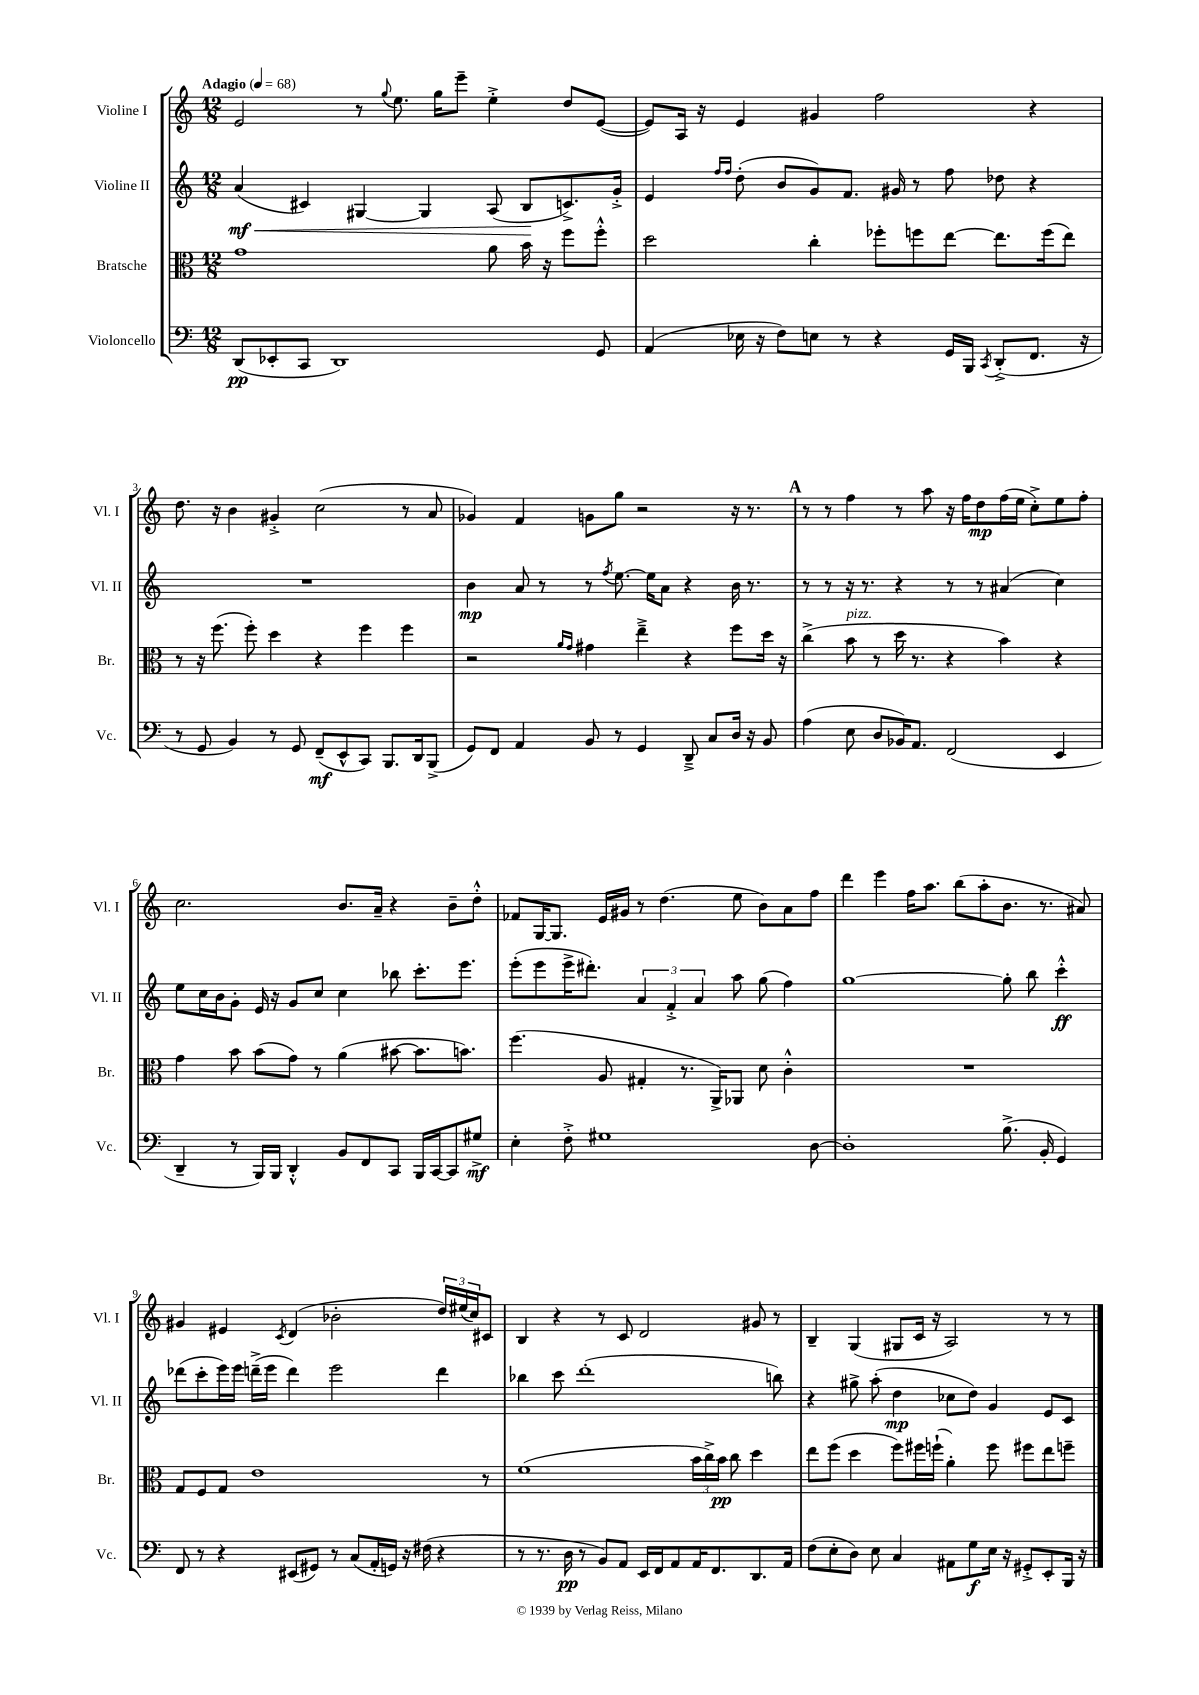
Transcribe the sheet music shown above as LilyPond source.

<<
\new StaffGroup <<
\new Staff = "s0" \with { instrumentName = "Violine I" shortInstrumentName = "Vl. I" } {
    \clef treble \key c \major \numericTimeSignature \time 12/8 \tempo "Adagio" 4 = 68
    e'2 r8 \appoggiatura { g''8 } e''8. g''16 e'''8-- e''4-.-> d''8 e'8~( |
    e'8) a16 r16 e'4 gis'4 f''2 r4 |
    d''8. r16 b'4 gis'4-.-> c''2( r8 a'8 |
    ges'4) f'4 g'8 g''8 r2 r16 r8. |
    \mark \markup { \bold "A" } r8 r8 f''4 r8 a''8 r16 f''16 d''8\mp f''16( e''16 c''8-.->) e''8 f''8-. |
    c''2. b'8. a'16-- r4 b'8-- d''8-.-^ |
    fes'8 g16~ g8. e'16 gis'16 r8 d''4.( e''8 b'8) a'8 f''8 |
    d'''4 e'''4 f''16 a''8. b''8( a''8-. b'8. r8. ais'8) |
    gis'4 eis'4 \acciaccatura { c'8 } d'4( bes'2-. \tuplet 3/2 { d''16) eis''16( c''16) } cis'8 |
    b4 r4 r8 c'8 d'2 gis'8 r8 |
    b4-- g4( gis8 c'16 r16 a2) r8 r8 \bar "|." |
}
\new Staff = "s1" \with { instrumentName = "Violine II" shortInstrumentName = "Vl. II" } {
    \clef treble \key c \major \numericTimeSignature \time 12/8
    a'4\mf\<( cis'4) gis4~ gis4 a8( b8\! c'8.->) g'16-.-> |
    e'4 \grace { f''16 f''16 } d''8-.( b'8 g'8) f'8. gis'16 r8 f''8 des''8 r4 |
    R1. |
    b'4\mp a'8 r8 r8 \acciaccatura { f''8 } e''8.~ e''16 a'8 r4 b'16 r8. |
    \mark \markup { \bold "A" } r8 r8 r16 r8. r4 r8 r8 ais'4( c''4) |
    e''8 c''16 b'16 g'8-. e'16 r16 g'8 c''8 c''4 bes''8 c'''8.-. e'''8. |
    e'''8-.( e'''8 e'''16-> dis'''8.-.) \tuplet 3/2 { a'4 f'4-.-> a'4 } a''8 g''8( f''4) |
    g''1~ g''8-. b''8 c'''4-.-^\ff |
    des'''8( c'''8-. e'''16) e'''16 d'''16--->( e'''16 d'''4) e'''2 d'''4 |
    bes''4 c'''8 d'''1-.( b''8) |
    r4 gis''8-> a''8-.( d''4\mp ces''8 d''8) g'4 e'8 c'8 \bar "|." |
}
\new Staff = "s2" \with { instrumentName = "Bratsche" shortInstrumentName = "Br." } {
    \clef alto \key c \major \numericTimeSignature \time 12/8
    g'1 a'8 b'16 r16 f''8 f''8-.-^ |
    d''2 c''4-. fes''8-. f''8 e''8~ e''8. f''16( e''8) |
    r8 r16 f''8.( f''8-.) d''4 r4 f''4 f''4 |
    r2 \grace { a'16 g'16 } gis'4 e''4---> r4 f''8 d''16 r16 |
    \mark \markup { \bold "A" } c''4->( b'8^\markup { \italic "pizz." } r8 d''16 r8. r4 b'4) r4 |
    g'4 b'8 b'8( g'8) r8 a'4( bis'8~ bis'8. b'8.) |
    f''4.( a8 gis4-. r8. a,16->) aes,8 d'8 c'4-.-^ |
    R1. |
    g8 f8 g8 e'1 r8 |
    f'1( \tuplet 3/2 { b'16 c''16->) b'16\pp } c''8 d''4 |
    e''8 f''8( d''4 f''8) fis''16 f''16-!( a'4-.) f''8 fis''8 e''8 f''8-- \bar "|." |
}
\new Staff = "s3" \with { instrumentName = "Violoncello" shortInstrumentName = "Vc." } {
    \clef bass \key c \major \numericTimeSignature \time 12/8
    d,8\pp( ees,8-. c,8 d,1) g,8 |
    a,4( ees16 r16 f8) e8 r8 r4 g,16 b,,16 \acciaccatura { c,8 } d,8-.->( f,8. r16 |
    r8 g,8 b,4) r8 g,8 f,8--\mf( e,8-^ c,8) b,,8. d,16 b,,8->( |
    g,8) f,8 a,4 b,8 r8 g,4 d,8---> c8 d16 r16 b,8 |
    \mark \markup { \bold "A" } a4( e8 d8 bes,16) a,8. f,2( e,4 |
    d,4-- r8 b,,16) b,,16 d,4-.-^ b,8 f,8 c,8 b,,16 c,16~ c,8 gis8->\mf |
    e4-. f8-.-> gis1 d8~ |
    d1-. b8.->( b,16-. g,4) |
    f,8 r8 r4 eis,8( gis,8) r8 c8( a,16-. g,16) r16 fis16( r4 |
    r8 r8. d16\pp r8 b,8) a,8 e,16 f,16 a,8 a,16 f,8. d,8. a,16 |
    f8( e8-. d8) e8 c4 ais,8 g8\f e16 r16 gis,8-.-> e,8-. b,,16 r16 \bar "|." |
}
>>
>>
